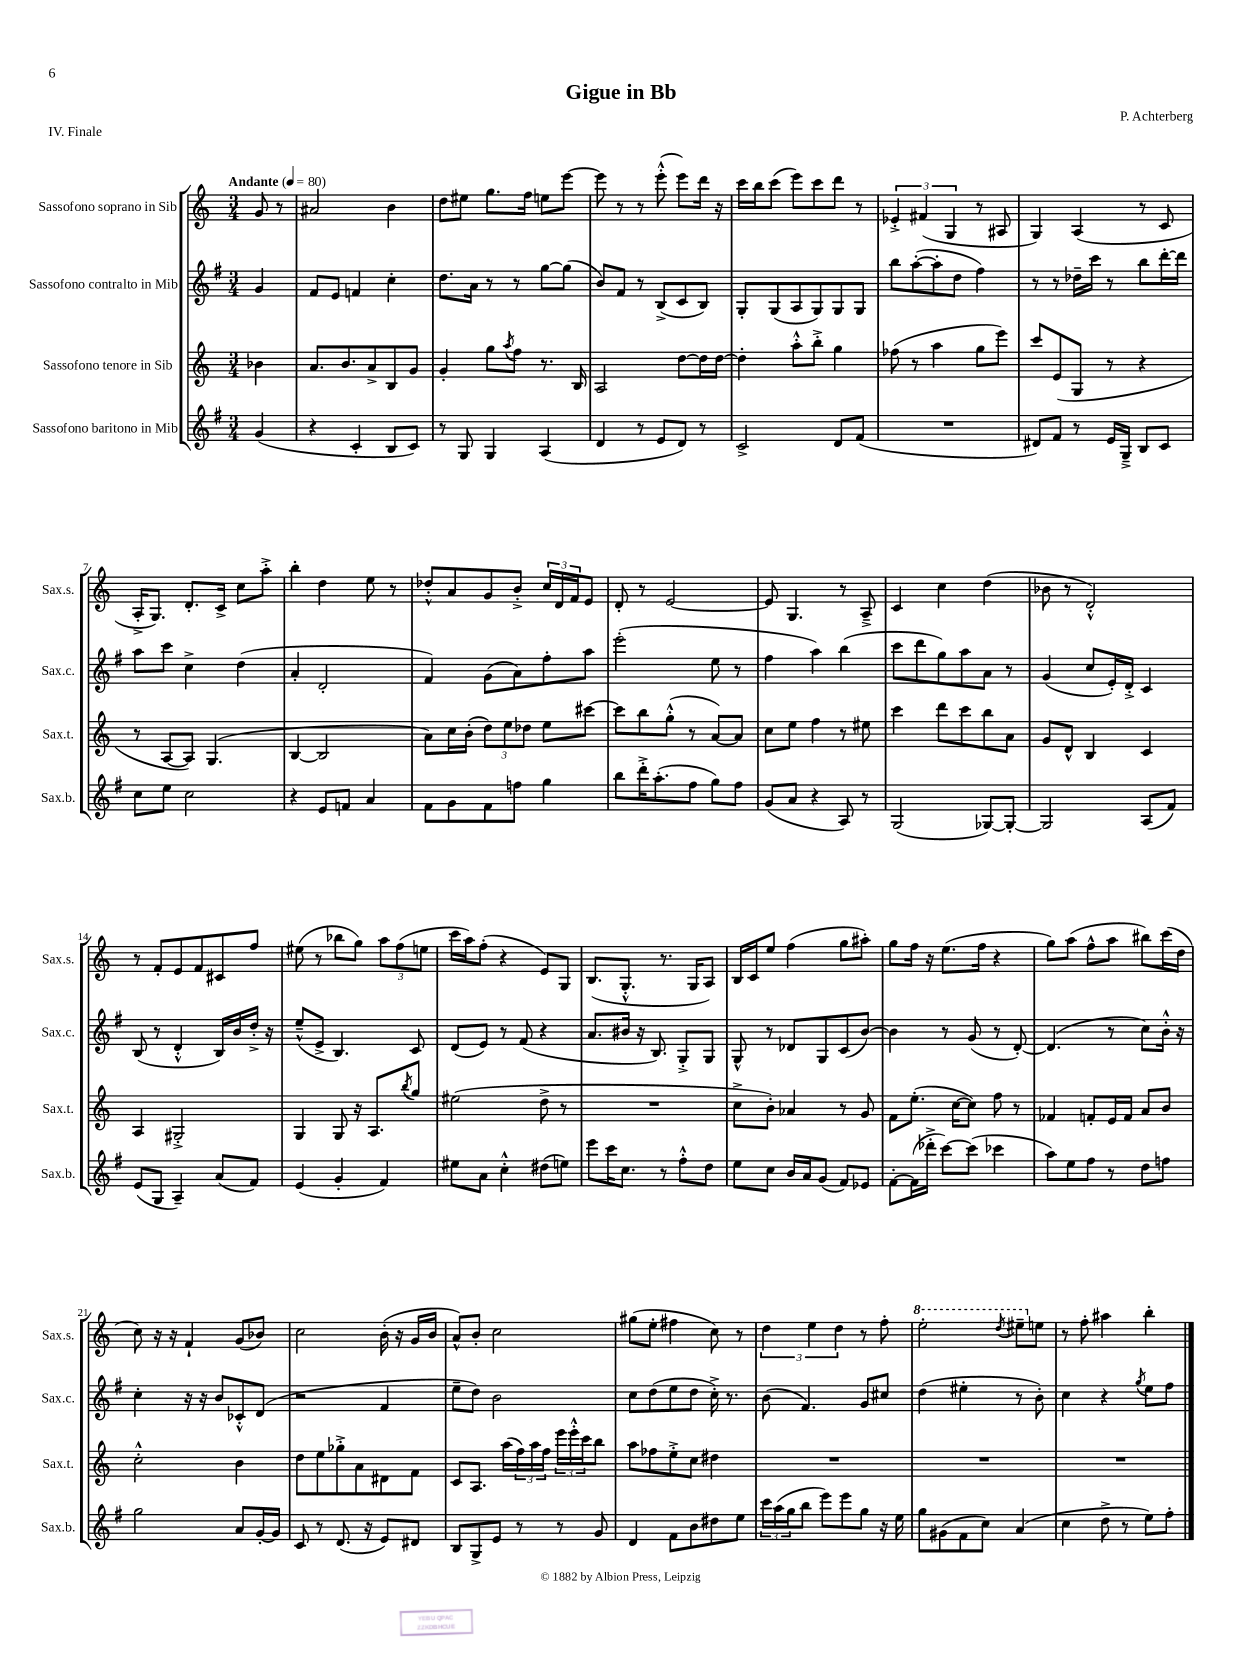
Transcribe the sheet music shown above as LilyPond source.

\header { title = "Gigue in Bb" composer = "P. Achterberg" piece = "IV. Finale" }
<<
\new StaffGroup <<
\new Staff = "s0" \with { instrumentName = "Sassofono soprano in Sib" shortInstrumentName = "Sax.s." } {
    \clef treble \key c \major \numericTimeSignature \time 3/4 \partial 4 \tempo "Andante" 4 = 80
    g'8 r8 |
    ais'2 b'4 |
    d''8 eis''8 g''8. f''16 e''8 e'''8~ |
    e'''8 r8 r8 e'''8-.-^( e'''8) d'''16 r16 |
    c'''16 b''16 c'''8( e'''8) c'''8 d'''8 r8 |
    \tuplet 3/2 { ees'4-.-> fis'4( g4 } r8 ais8 |
    g4) a4( r8 c'8 |
    a16-.-> g8.) d'8.-. c'16-> c''8 a''8-.-> |
    b''4-. d''4 e''8 r8 |
    des''8-.-^ a'8 g'8 b'8-.-> \tuplet 3/2 { c''16 d'16 f'16 } e'8 |
    d'8-. r8 e'2~ |
    e'8 g4. r8 a8---> |
    c'4 c''4 d''4( |
    bes'8 r8 d'2-.-^) |
    r8 f'8-. e'8 f'8 cis'8 f''8 |
    eis''8( r8 bes''8 g''8) \tuplet 3/2 { a''8 f''8( e''8 } |
    c'''16 a''16) f''8-.( r4 e'8) g8 |
    b8.( g8.-.-^ r8. g16 a8) |
    b16 c'16 e''8 f''4( g''8 ais''8-.) |
    g''8 f''16 r16 e''8.( f''16 r4 |
    g''8) a''8( f''8-^ a''8 bis''8) c'''16( d''16 |
    c''8) r16 r16 f'4-! g'8( bes'8) |
    c''2 b'16-.( r16 g'16 b'16 |
    a'8-^) b'8-. c''2 |
    gis''8( e''8-. fis''4 c''8) r8 |
    \tuplet 3/2 { d''4 e''4 d''4 } r8 f''8-. |
    \ottava #1 e'''2-. \acciaccatura { d'''8 } eis'''8-- \ottava #0 e''!8 |
    r8 f''8-. ais''4 b''4-. \bar "|." |
}
\new Staff = "s1" \with { instrumentName = "Sassofono contralto in Mib" shortInstrumentName = "Sax.c." } {
    \clef treble \key g \major \numericTimeSignature \time 3/4 \partial 4
    g'4 |
    fis'8 e'8 f'4 c''4-. |
    d''8. a'16 r8 r8 g''8~ g''8( |
    b'8) fis'8 r8 b8->( c'8 b8) |
    g8-. g8( a8 g8) g8 g8 |
    b''8 a''8~-.( a''8-. d''8 fis''4) |
    r8 r8 des''16-- c'''16 r8 b''8 d'''16~-. d'''16 |
    a''8 c'''8 c''4-> d''4( |
    a'4-. d'2-. |
    fis'4) g'8( a'8) fis''8-. a''8 |
    e'''2-.( e''8 r8 |
    fis''4 a''4) b''4( |
    c'''8 d'''8 g''8) a''8 a'8 r8 |
    g'4( c''8 e'16-.) d'16-.-> c'4 |
    b8( r8 d'4-.-^ b16) b'16 d''16-.-> r16 |
    e''8---^( e'8-> b4.) c'8 |
    d'8( e'8) r8 fis'8( r4 |
    a'8. bis'16 r16 b8.) g8-.-> g8 |
    g8-^ r8 des'8 g8 c'8( b'8~) |
    b'4 r8 g'8( r8 d'8~-.) |
    d'4.( r8 c''8) b'16-.-^ r16 |
    c''4-. r16 r16 b'8 ces'8-.-^ d'8( |
    r2 fis'4 |
    e''8-- d''8) b'2 |
    c''8 d''8( e''8 d''8 c''16-.->) r8. |
    b'8( fis'4.) g'8 cis''8 |
    d''4( eis''4-. r8 b'8-.) |
    c''4 r4 \acciaccatura { g''8 } e''8 fis''8 \bar "|." |
}
\new Staff = "s2" \with { instrumentName = "Sassofono tenore in Sib" shortInstrumentName = "Sax.t." } {
    \clef treble \key c \major \numericTimeSignature \time 3/4 \partial 4
    bes'4 |
    a'8. b'8. a'8-> b8 g'8 |
    g'4-. g''8 \acciaccatura { a''8 } f''8 r8. b16 |
    a2 d''8~ d''16 d''16~ |
    d''4-. a''8-.-^ b''8-.-> g''4 |
    fes''8( r8 a''4 g''8 e'''8) |
    c'''8 e'8( g8 r8 r4 |
    r8 a8~ a8) g4.( |
    b4~ b2 |
    a'8) c''16 b'16-.( \tuplet 3/2 { d''8) e''8 des''8 } e''8 cis'''8~ |
    cis'''8 b''8 g''8-.-^( r8 a'8~) a'8 |
    c''8 e''8 f''4 r8 eis''8 |
    c'''4 d'''8 c'''8 b''8 a'8 |
    g'8 d'8-^ b4 c'4 |
    a4 gis2-.-> |
    g4 g8 r16 a8. \acciaccatura { b''8 } g''8 |
    eis''2( d''8-> r8 |
    R2. |
    c''8-> b'8-.) aes'4 r8 g'8 |
    f'8 e''8.-.( c''16~ c''8) f''8 r8 |
    fes'4 f'8-. e'16 f'16 a'8 b'8 |
    c''2-.-^ b'4 |
    d''8 e''8 ges''8-.-> a'8 dis'8 f'8 |
    c'8 a8. a''16( \tuplet 3/2 { f''16) a''16 f''16 } \tuplet 3/2 { e'''16 e'''16-.-^ c'''16 } b''8 |
    a''8 fes''8 e''8-.-> c''8 dis''4 |
    R2. |
    R2. |
    R2. \bar "|." |
}
\new Staff = "s3" \with { instrumentName = "Sassofono baritono in Mib" shortInstrumentName = "Sax.b." } {
    \clef treble \key g \major \numericTimeSignature \time 3/4 \partial 4
    g'4( |
    r4 c'4-. b8 c'8) |
    r8 g8 g4 a4( |
    d'4 r8 e'8 d'8) r8 |
    c'2-> d'8 fis'8( |
    R2. |
    dis'8) fis'8 r8 e'16 g16---> b8 c'8 |
    c''8 e''8 c''2 |
    r4 e'8 f'8 a'4 |
    fis'8 g'8 fis'8 f''8 g''4 |
    b''8 d'''16-.-> a''8.-.( fis''8 g''8) fis''8 |
    g'8( a'8 r4 a8) r8 |
    g2( ges8~) ges8~-. |
    ges2 a8( fis'8) |
    e'8( g8 a4--) a'8( fis'8) |
    e'4( g'4-. fis'4) |
    eis''8 a'8 c''4-.-^ dis''8( e''8) |
    e'''8 c'''16 c''8. r8 fis''8-.-^ d''8 |
    e''8 c''8 b'16 a'16 g'8( fis'8) ees'8 |
    fis'8~-. fis'16( des'''16-.-> c'''8~) c'''8( ces'''4 |
    a''8) e''8 fis''8 r8 d''8 f''8 |
    g''2 a'8 g'16~-. g'16 |
    c'8 r8 d'8.( r16 e'8) dis'8 |
    b8 g8-> e'8 r8 r8 g'8 |
    d'4 fis'8 b'8 dis''8 e''8 |
    \tuplet 3/2 { c'''16 a''16( g''16 } b''8 e'''8) e'''8 g''8 r16 e''16 |
    g''8 gis'8( fis'8 c''8) a'4( |
    c''4 d''8-> r8 e''8) fis''8-. \bar "|." |
}
>>
>>
